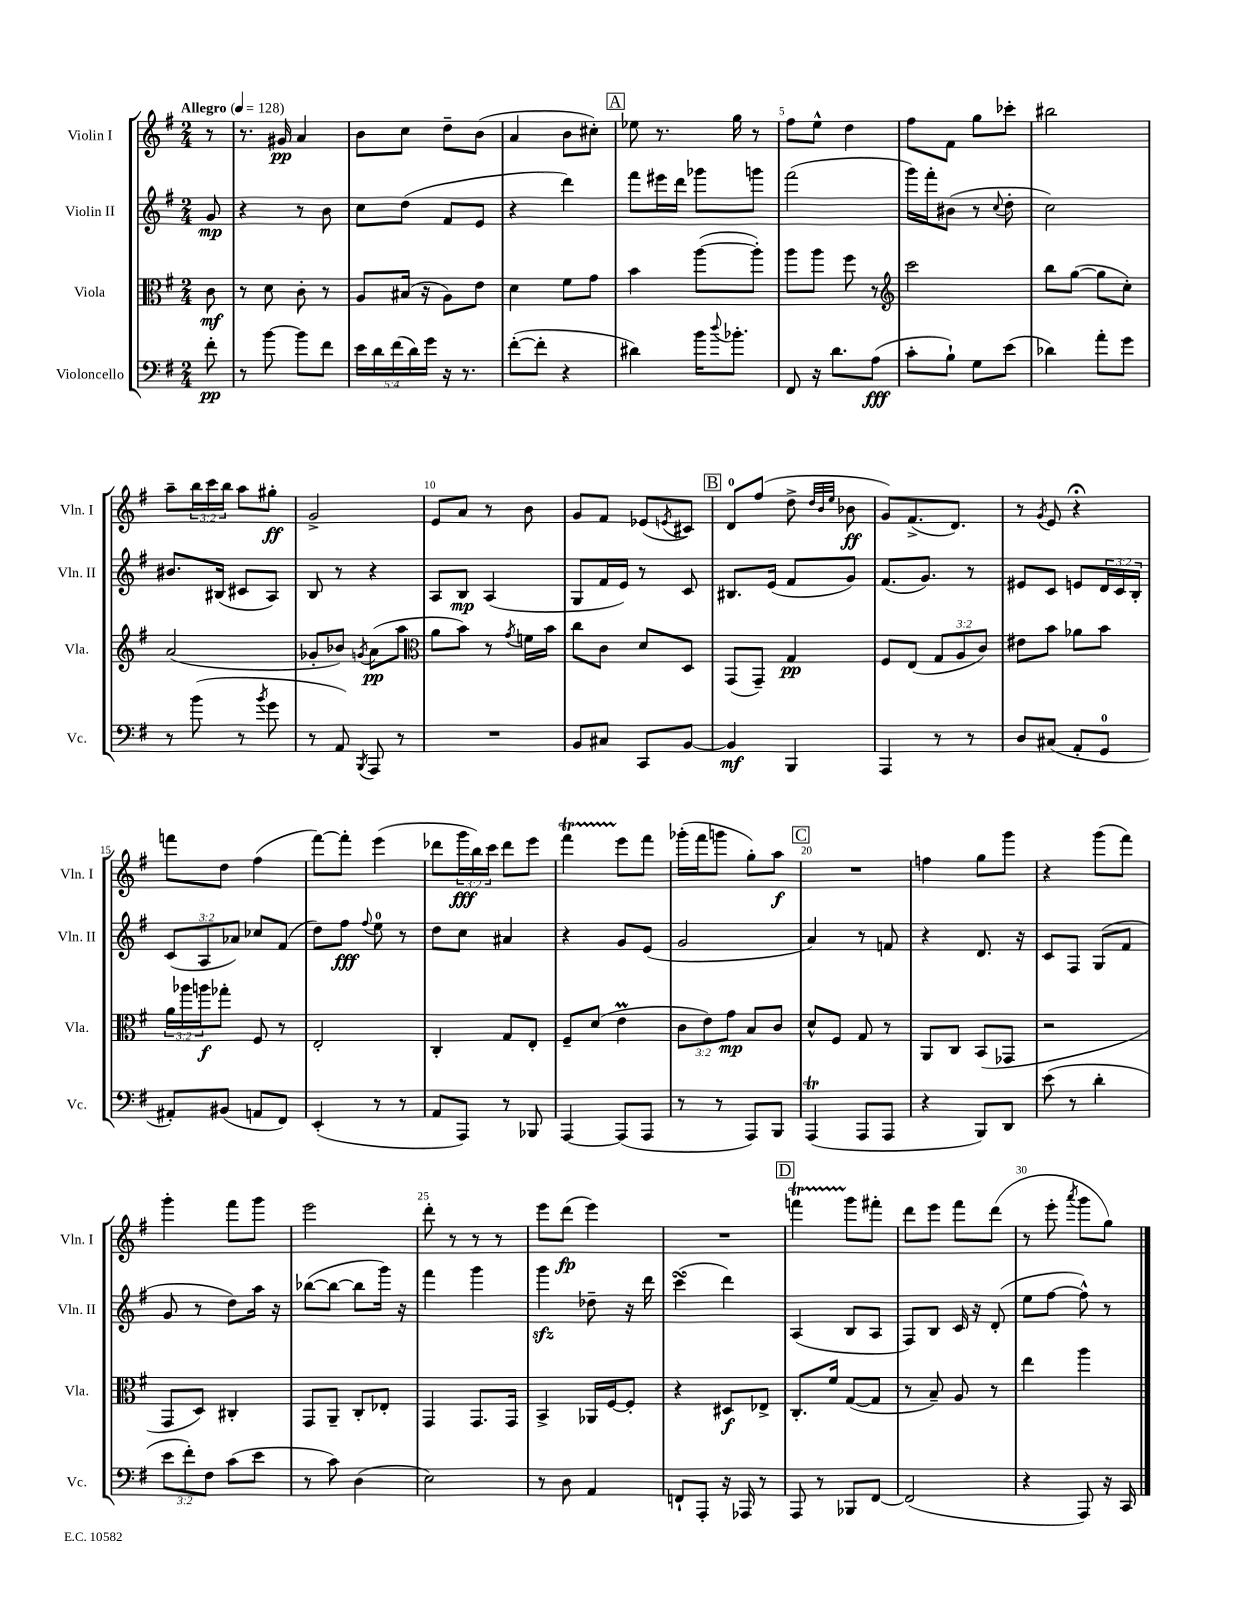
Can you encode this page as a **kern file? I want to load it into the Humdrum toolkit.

**kern	**dynam	**kern	**dynam	**kern	**dynam	**kern	**dynam
*part4	*part4	*part3	*part3	*part2	*part2	*part1	*part1
*staff4	*staff4	*staff3	*staff3	*staff2	*staff2	*staff1	*staff1
*I"Violoncello	*	*I"Viola	*	*I"Violin II	*	*I"Violin I	*
*I'Vc.	*	*I'Vla.	*	*I'Vln. II	*	*I'Vln. I	*
*clefF4	*	*clefC3	*	*clefG2	*	*clefG2	*
*k[f#]	*	*k[f#]	*	*k[f#]	*	*k[f#]	*
*M2/4	*	*M2/4	*	*M2/4	*	*M2/4	*
*MM128	*	*MM128	*	*MM128	*	*MM128	*
=	=	=	=	=	=	=	=
!	!	!	!	!	!	!LO:TX:a:B:t=Allegro	!
8f#'\	pp	8c\	mf	8g/	mp	8r	.
=1	=1	=1	=1	=1	=1	=1	=1
8r	.	8r	.	4r	.	8.r	.
[8b\	.	8d\	.	.	.	.	.
.	.	.	.	.	.	16g#X/	pp
8b\L]	.	8c'\	.	8r	.	4a/	.
8f#\J	.	8r	.	8b\	.	.	.
=2	=2	=2	=2	=2	=2	=2	=2
20e\LL	.	8A/L	.	8cc\L	.	8b\L	.
20d\	.	.	.	.	.	.	.
(20f#\	.	.	.	.	.	.	.
.	.	(16B#X/Jk	.	(8dd\J	.	8cc\J	.
20d\)	.	.	.	.	.	.	.
.	.	16r	.	.	.	.	.
20g\JJ	.	.	.	.	.	.	.
16r	.	8A\L)	.	8f#/L	.	8dd~\L	.
8.r	.	.	.	.	.	.	.
.	.	8e\J	.	8e/J	.	(8b\J	.
=3	=3	=3	=3	=3	=3	=3	=3
([8f#'\L	.	4d\	.	4r	.	4a/	.
8f#'\J]	.	.	.	.	.	.	.
4r	.	8f#\L	.	4ddd\)	.	8b\L	.
.	.	8g\J	.	.	.	8cc#X'\J)	.
!!LO:REH:place=s1:t=A
=4	=4	=4	=4	=4	=4	=4	=4
4d#X\)	.	4b\	.	8fff#\L	.	8ee-X\	.
.	.	.	.	16eee#X\L	.	8.r	.
.	.	.	.	16ddd\JJ	.	.	.
16b\KL	.	([8aa\L	.	8ggg-X\L	.	.	.
8qqdd/	.	.	.	.	.	.	.
8.b-X'\J	.	.	.	.	.	16gg\	.
.	.	8aa'\J])	.	8gggn\J	.	8r	.
=5	=5	=5	=5	=5	=5	=5	=5
8FF#/	.	8aa\L	.	(2fff#\	.	8ff#\L	.
16r	.	8aa\J	.	.	.	8ee^^\J	.
8.d\L	.	.	.	.	.	.	.
.	.	8ff#\	.	.	.	4dd\	.
(8A\J	fff	8r	.	.	.	.	.
=6	=6	=6	=6	=6	=6	=6	=6
*	*	*clefG2	*	*	*	*	*
8c'\L	.	2ccc\	.	16ggg\LL)	.	8ff#\L	.
.	.	.	.	16fff#'\J	.	.	.
8B`\J)	.	.	.	(8b#X\J	.	8f#\J	.
8G\L	.	.	.	8r	.	8gg\L	.
.	.	.	.	8qqcc/	.	.	.
(8e\J	.	.	.	8dd'\	.	8ccc-X'\J	.
=7	=7	=7	=7	=7	=7	=7	=7
4d-X\)	.	8bb\L	.	2cc\)	.	2bb#X\	.
.	.	([8gg\J	.	.	.	.	.
8a'\L	.	8gg\L]	.	.	.	.	.
8g\J	.	8cc'\J)	.	.	.	.	.
!!LO:LB:g=z
=8	=8	=8	=8	=8	=8	=8	=8
8r	.	(2a/	.	8.b#X/L	.	8aa~\L	.
(8b\	.	.	.	.	.	24bb\L	.
.	.	.	.	.	.	24ccc\	.
.	.	.	.	(16B#X/Jk	.	.	.
.	.	.	.	.	.	24bb\JJ	.
8r	.	.	.	8c#X/L	.	8aa\L	.
8qb/	.	.	.	.	.	.	.
8g\	.	.	.	8A/J)	.	8gg#X'\J	ff
=9	=9	=9	=9	=9	=9	=9	=9
8r	.	8g-X'/L	.	8B/	.	2g^/	.
8AA/)	.	8b-X/J)	.	8r	.	.	.
8qBBB/	.	8qgn/	.	.	.	.	.
8AAA/	.	(8a\L	pp	4r	.	.	.
8r	.	8aa\J	.	.	.	.	.
=10	=10	=10	=10	=10	=10	=10	=10
*	*	*clefC3	*	*	*	*	*
2r	.	8a\L	.	8A/L	.	8e/L	.
.	.	8b\J)	.	8B/J	mp	8a/J	.
.	.	8r	.	(4A/	.	8r	.
.	.	8qg/	.	.	.	.	.
.	.	16fn\LL	.	.	.	8b\	.
.	.	16b\JJ	.	.	.	.	.
=11	=11	=11	=11	=11	=11	=11	=11
8BB/L	.	8cc\L	.	8G/L	.	8g/L	.
8C#X/J	.	8c\J	.	16f#/L	.	8f#/J	.
.	.	.	.	16e/JJ)	.	.	.
8CC/L	.	8d/L	.	8r	.	(8e-X/L	.
.	.	.	.	.	.	8qen/	.
[8BB/J	.	8D/J	.	8c/	.	8c#X/J)	.
!!LO:REH:place=s1:t=B
=12	=12	=12	=12	=12	=12	=12	=12
4BB/]	mf	(8GG/L	.	8.B#X/L	.	8d/L	.
.	.	8GG~/J)	.	.	.	(8ff#/J	.
.	.	.	.	(16e/Jk	.	.	.
4BBB/	.	4G/	pp	8f#/L	.	8dd^\	.
.	.	.	.	.	.	32qqdd/LLL	.
.	.	.	.	.	.	32qqb/	.
.	.	.	.	.	.	32qqee/JJJ	.
.	.	.	.	8g/J)	.	8b-X\	ff
=13	=13	=13	=13	=13	=13	=13	=13
4AAA/	.	8F#/L	.	(8.f#/L	.	8g/L)	.
.	.	(8E/J	.	.	.	(8.f#^/	.
.	.	.	.	8.g/J)	.	.	.
8r	.	12G/L	.	.	.	.	.
.	.	.	.	.	.	8.d/J)	.
.	.	12A/	.	.	.	.	.
8r	.	.	.	8r	.	.	.
.	.	12c/J)	.	.	.	.	.
=14	=14	=14	=14	=14	=14	=14	=14
8D/L	.	8e#X\L	.	8e#X/L	.	8r	.
.	.	.	.	.	.	8qg/	.
(8C#X/J	.	8b\J	.	8c/J	.	8e/	.
8AA'/L	.	8a-X\L	.	8en/L	.	4r;<	.
8GG/J	.	8b\J	.	24d/L	.	.	.
.	.	.	.	24c/	.	.	.
.	.	.	.	24B'/JJ	.	.	.
!!LO:LB:g=z
=15	=15	=15	=15	=15	=15	=15	=15
8AA#X'/L)	.	24a\LL	.	(12c/L	.	8fffn\L	.
.	.	24aa-X\	.	.	.	.	.
.	.	24aan\J	f	12A/	.	.	.
(8BB#X/J	.	8gg-X'\J	.	.	.	8dd\J	.
.	.	.	.	12a-X/J)	.	.	.
8AAn/L	.	8F#/	.	8cc-X/L	.	(4ff#\	.
8FF#/J)	.	8r	.	(8f#/J	.	.	.
=16	=16	=16	=16	=16	=16	=16	=16
(4EE'/	.	2E'/	.	8dd\L)	.	[8fff#\L)	.
.	.	.	.	8ff#\J	fff	8fff#'\J]	.
.	.	.	.	8qqff#/	.	.	.
8r	.	.	.	8ee\	.	(4eee\	.
8r	.	.	.	8r	.	.	.
=17	=17	=17	=17	=17	=17	=17	=17
8AA/L	.	4C'/	.	8dd\L	.	8ddd-X\L	.
8AAA/J)	.	.	.	8cc\J	.	24ggg\L	fff
.	.	.	.	.	.	24bb\)	.
.	.	.	.	.	.	24ccc\JJ	.
8r	.	8G/L	.	4a#X/	.	8ddd-\L	.
8BBB-X/	.	8E'/J	.	.	.	8eee\J	.
=18	=18	=18	=18	=18	=18	=18	=18
[4AAA/	.	8F#~/L	.	4r	.	4fff#t\	.
.	.	(8d/J	.	.	.	.	.
(8AAA/L]	.	4eM\	.	8g/L	.	8eee\L	.
8AAA/J	.	.	.	(8e/J	.	8fff#\J	.
=19	=19	=19	=19	=19	=19	=19	=19
8r	.	12c\L	.	2g/	.	(16ggg-X'\LL	.
.	.	.	.	.	.	16fff#\J	.
.	.	12e\)	.	.	.	.	.
8r	.	.	.	.	.	8gggn\J	.
.	.	12g\J	mp	.	.	.	.
8AAA/L)	.	8B/L	.	.	.	8gg'\L)	.
8BBB/J	.	8c/J	.	.	.	8aa\J	f
!!LO:REH:place=s1:t=C
=20	=20	=20	=20	=20	=20	=20	=20
(4AAAT/	.	8d^^/L	.	4a/)	.	2r	.
.	.	8F#/J	.	.	.	.	.
8AAA/L	.	8G/	.	8r	.	.	.
8AAA/J	.	8r	.	8fn/	.	.	.
=21	=21	=21	=21	=21	=21	=21	=21
4r	.	8AA/L	.	4r	.	4ffn\	.
.	.	8C/J	.	.	.	.	.
8BBB/L)	.	(8BB/L	.	8.d/	.	8gg\L	.
8DD/J	.	8GG-X/J	.	.	.	8ggg\J	.
.	.	.	.	16r	.	.	.
=22	=22	=22	=22	=22	=22	=22	=22
(8e\	.	2r	.	8c/L	.	4r	.
8r	.	.	.	8F#/J	.	.	.
4d'\	.	.	.	(8G/L	.	(8ggg\L	.
.	.	.	.	8f#/J	.	8fff#\J)	.
!!LO:LB:g=z
=23	=23	=23	=23	=23	=23	=23	=23
12e\L	.	8GG/L	.	8g/	.	4ggg'\	.
12f#'\)	.	.	.	.	.	.	.
.	.	8D/J)	.	8r	.	.	.
12F#\J	.	.	.	.	.	.	.
(8c\L	.	4C#X'/	.	8dd\L)	.	8fff#\L	.
8e\J	.	.	.	16aa\Jk	.	8ggg\J	.
.	.	.	.	16r	.	.	.
=24	=24	=24	=24	=24	=24	=24	=24
8r	.	8GG/L	.	([8bb-X\L	.	2eee\	.
8c\)	.	8AA~/J	.	8bb-\J_	.	.	.
(4D\	.	8C'/L	.	8bb-\L]	.	.	.
.	.	8E-X'/J	.	16ggg\Jk)	.	.	.
.	.	.	.	16r	.	.	.
=25	=25	=25	=25	=25	=25	=25	=25
2E\)	.	4GG/	.	4fff#\	.	8ddd'\	.
.	.	.	.	.	.	8r	.
.	.	8.GG/L	.	4ggg\	.	8r	.
.	.	.	.	.	.	8r	.
.	.	16GG/Jk	.	.	.	.	.
=26	=26	=26	=26	=26	=26	=26	=26
8r	.	4BB^/	.	4gggzz\	.	8eee\L	.
8D\	.	.	.	.	.	(8ddd\J	fp
4AA/	.	16AA-X/LL	.	8dd-X~\	.	4eee\)	.
.	.	[16F#/J	.	.	.	.	.
.	.	8F#'/J]	.	16r	.	.	.
.	.	.	.	16ddd\	.	.	.
=27	=27	=27	=27	=27	=27	=27	=27
8FFn`/L	.	4r	.	(4cccsSSs\	.	2r	.
8AAA'/J	.	.	.	.	.	.	.
16r	.	8D#X/L	f	4ddd\)	.	.	.
16AAA-X/	.	.	.	.	.	.	.
8r	.	8E-X^/J	.	.	.	.	.
!!LO:REH:place=s1:t=D
=28	=28	=28	=28	=28	=28	=28	=28
8AAA/	.	8.C'/L	.	(4A/	.	4fffnT\	.
8r	.	.	.	.	.	.	.
.	.	16f#/Jk	.	.	.	.	.
8BBB-X/L	.	([8G/L	.	8B/L	.	8ggg\L	.
[8FF#/J	.	8G/J]	.	8A/J	.	8fff#X'\J	.
=29	=29	=29	=29	=29	=29	=29	=29
(2FF#/]	.	8r	.	8F#/L)	.	8ddd\L	.
.	.	8B~/)	.	8B/J	.	8eee\J	.
.	.	8A/	.	16c/	.	8fff#\L	.
.	.	.	.	16r	.	.	.
.	.	8r	.	(8d'/	.	(8ddd\J	.
=30	=30	=30	=30	=30	=30	=30	=30
4r	.	4ee\	.	8ee\L	.	8r	.
.	.	.	.	[8ff#\J	.	8eee'\	.
.	.	.	.	.	.	8qaaa/	.
8AAA/)	.	4aa\	.	8ff#^^\])	.	8ggg\L	.
16r	.	.	.	8r	.	8gg\J)	.
16CC/	.	.	.	.	.	.	.
==	==	==	==	==	==	==	==
*-	*-	*-	*-	*-	*-	*-	*-
